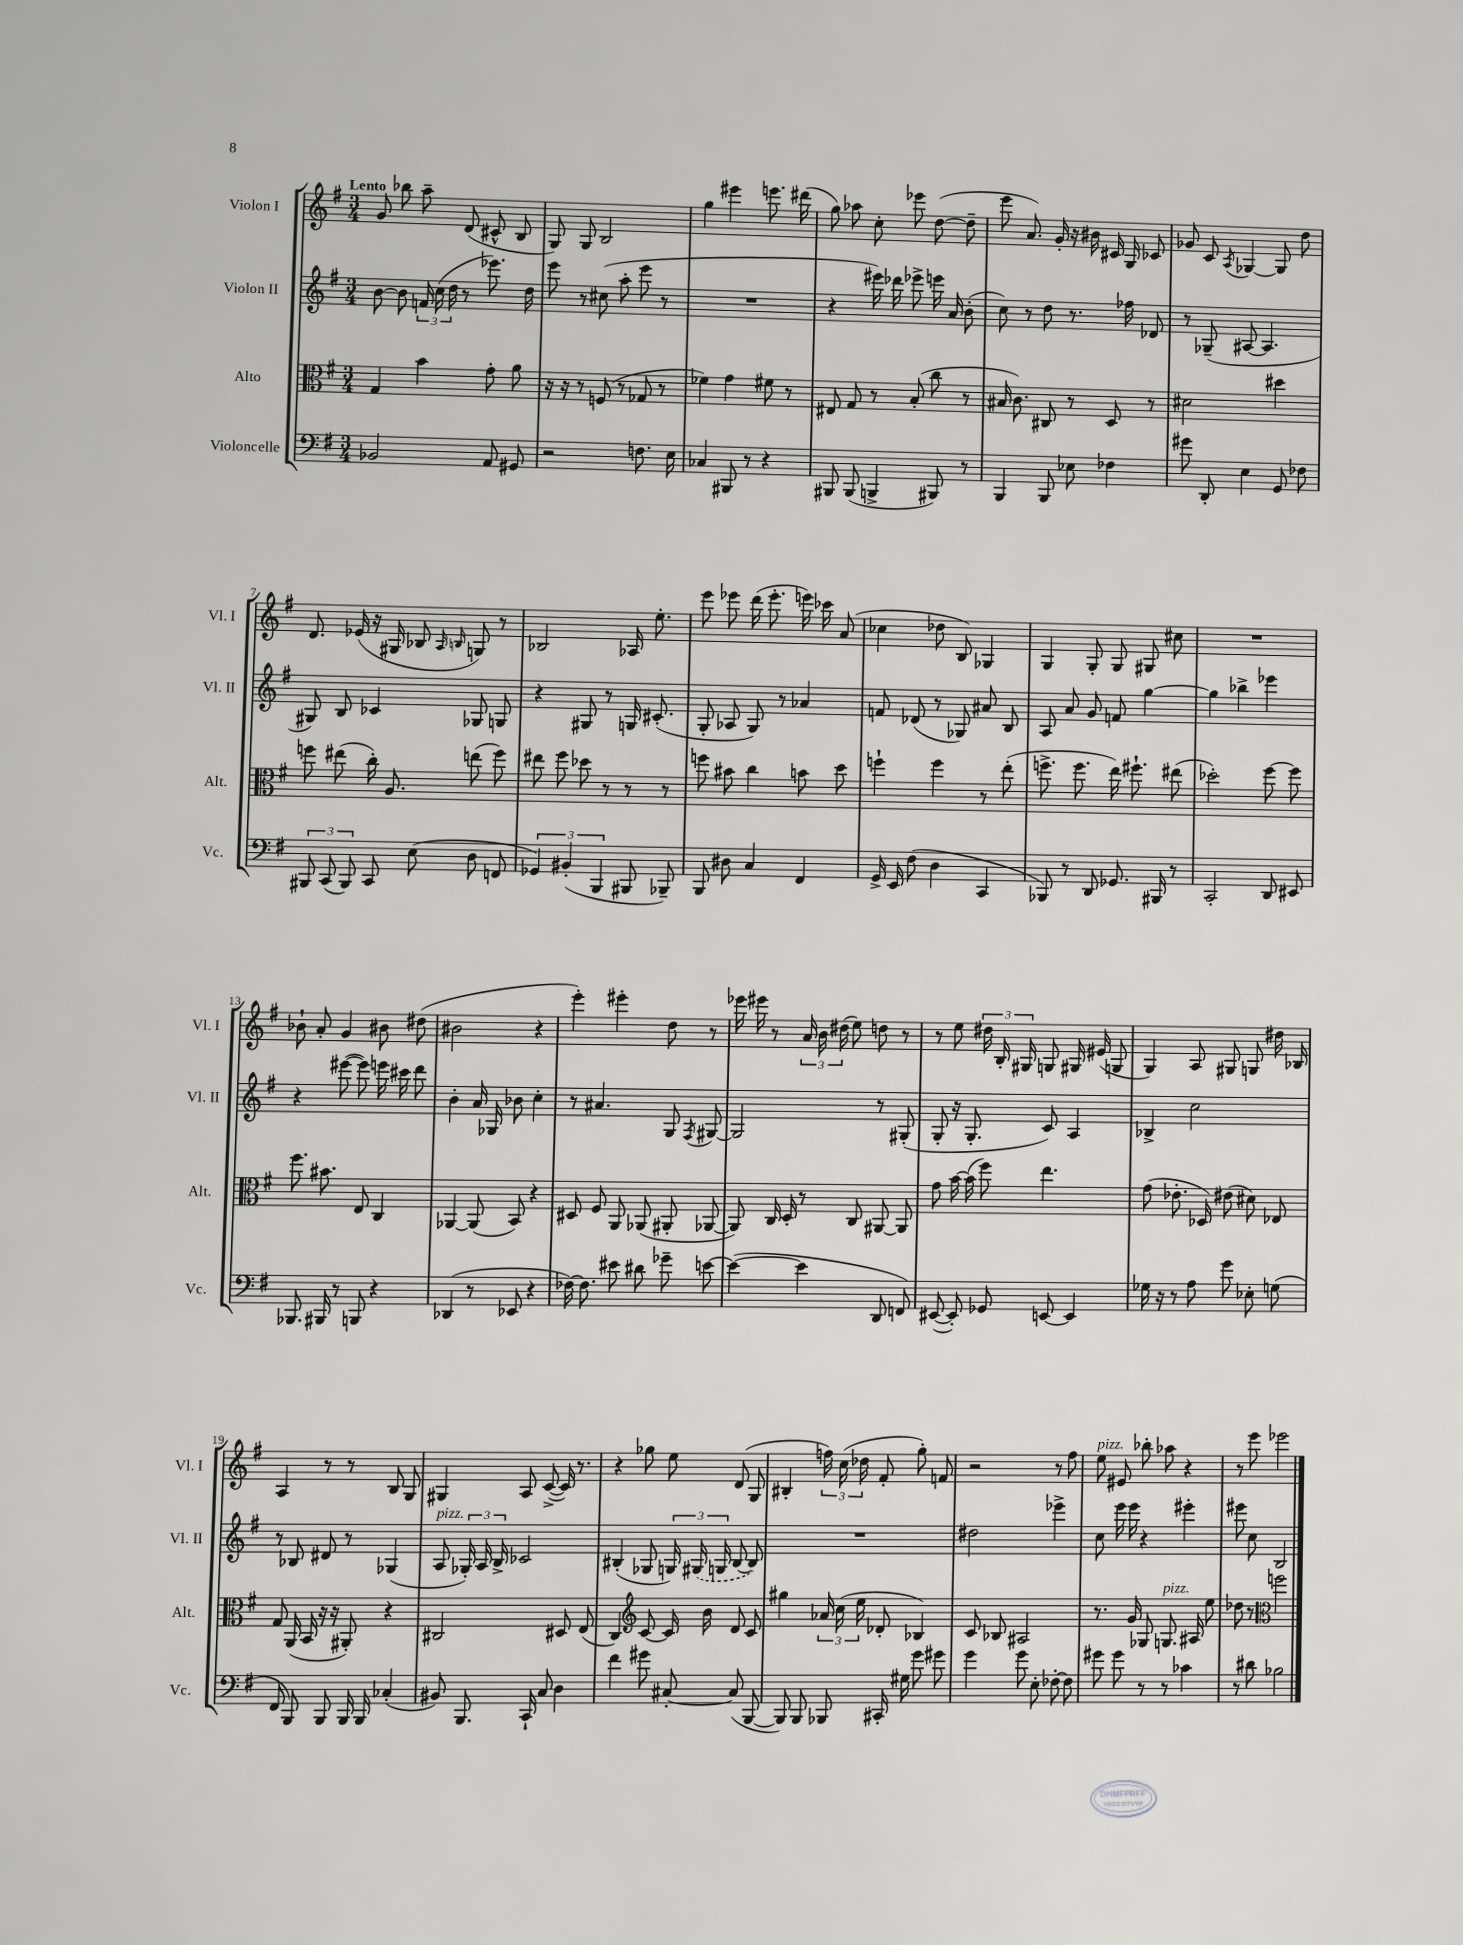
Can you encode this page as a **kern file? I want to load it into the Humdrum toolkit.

**kern	**kern	**kern	**kern
*part4	*part3	*part2	*part1
*staff4	*staff3	*staff2	*staff1
*I"Violoncelle	*I"Alto	*I"Violon II	*I"Violon I
*I'Vc.	*I'Alt.	*I'Vl. II	*I'Vl. I
*clefF4	*clefC3	*clefG2	*clefG2
*k[f#]	*k[f#]	*k[f#]	*k[f#]
*M3/4	*M3/4	*M3/4	*M3/4
=1	=1	=1	=1
!	!	!	!LO:TX:a:B:t=Lento
2BB-X/	4G/	[8b\	8g/
.	.	8b\]	8bb-X\
.	4b\	24fn/	8aa~\
.	.	(24cc\	.
.	.	24dd\	.
.	.	8r	(8d/
8AA/	8g'\	8.eee-X\)	8c#X^^/
8GG#X/	8a\	.	8B/
.	.	16dd\	.
=2	=2	=2	=2
2r	16r	8eee\	8G/)
.	16r	.	.
.	8r	8r	8G/
.	(8Fn/	(8cc#X\	2B/
.	8r	8aa'\	.
8.Fn\	8G-X/	8eee\	.
.	8r	8r	.
16E\	.	.	.
=3	=3	=3	=3
4C-X/	4f-X\)	2.r	4gg\
8BBB#X/	4g\	.	4eee#X\
8r	.	.	.
4r	8f#X\	.	8.eeen\
.	8r	.	.
.	.	.	(16ddd#X\
=4	=4	=4	=4
8BBB#X/	8E#X/	4r	8gg\)
(8BBB#/	8G/	.	8aa-X\
4BBBn^/	8r	16eee#X\)	8cc'\
.	.	16ddd-X\	.
.	(8B'/	8eee-X^\	8eee-X\
8BBB#X/)	8cc\	16eeen\	([8dd\
.	.	16a/	.
8r	8r	(8b'\	8dd~\]
=5	=5	=5	=5
4BBB/	16B#X/	8cc\)	8eee\
.	8.c\)	.	.
.	.	8r	8.a/)
8BBB/	8C#X/	8dd\	.
.	.	.	16g'/
8E-X\	8r	8.r	16r
.	.	.	16b#X\
4F-X\	8D/	.	16c#X/
.	.	16ff-X\	16G/
.	8r	8d-X/	8c-X/
=6	=6	=6	=6
8g#X\	2d#X\	8r	8g-X/
8DD'/	.	(8G-X~/	8c/
.	.	.	8qA/
4E\	.	[8A#X/	[4G-X/
.	.	4.A#/]	.
8GG/	4dd#X\	.	8G-/]
8F-X\	.	.	8dd\
!!LO:LB:g=z
=7	=7	=7	=7
12BBB#X/	8ffn\	8G#X/)	8.d/
(12CC/	.	.	.
.	(8ee#X\	8B/	.
12BBB#/)	.	.	.
.	.	.	(16e-X/
8CC/	16cc'\)	4c-X/	16r
.	8.A/	.	16G#X/
(8E\	.	.	8B-X/
.	.	.	16qqA/
.	.	.	16qqBn/
8D\	(8een\	8G-X/	8Gn/)
8FFn/	8ff\)	8Gn/	8r
=8	=8	=8	=8
6GG-X/)	8ee#X\	4r	2B-X/
.	8ff#\	.	.
(6BB#X'/	.	.	.
.	8dd-X\	8G#X/	.
6BBB/	.	.	.
.	8r	8r	.
8BBB#X/	8r	16Gn/	16A-X/
.	.	(8.c#X'/	8.ee'\
8BBB-X~/)	8r	.	.
=9	=9	=9	=9
8BBB/	8ffn\	8G'/	8eee\
8D#X\	8b#X\	8A-X/	8eee-X\
4C/	4cc\	8G/)	(16ddd\
.	.	.	8.eee-'\
.	.	8r	.
4FF#/	8bn\	4a-X/	16eeen\)
.	.	.	16ccc-X\
.	8dd\	.	(8a/
=10	=10	=10	=10
16GG^/	4ffn`\	8fn/	4cc-X\
16EE/	.	.	.
(8F#\	.	(8d-X/	.
4D\	4ff\	8r	8dd-X\
.	.	8G-X/)	8B/)
4CC/	8r	8a#X/	4G-X/
.	(8ee'\	8B/	.
=11	=11	=11	=11
8BBB-X/)	8.ffn^\	8A/	4G/
8r	.	8a/	.
.	8.ff\	.	.
8DD/	.	8g/	8G'/
8.GG-X/	16ee\)	8fn/	8G/
.	8.ff#X`\	.	.
.	.	[4gg\	8G#X/
16BBB#X/	.	.	.
8r	(8ee#X\	.	8cc#X\
=12	=12	=12	=12
2CC'/	2dd-X'\)	4gg\]	2.r
.	.	4bb-X^\	.
8DD/	[8ff#\	4eee-X\	.
8EE#X/	8ff#\]	.	.
!!LO:LB:g=z
=13	=13	=13	=13
8.BBB-X/	8.ff#\	4r	8b-X`\
.	.	.	8a'/
16BBB#X/	8.b#X\	.	.
8r	.	([8eee#X\	4g/
8BBBn/	8E/	8eee#\])	.
4r	4C/	16eeen\	8b#X\
.	.	16ccc#X\	.
.	.	8ddd\	(8dd#X\
=14	=14	=14	=14
(4DD-X/	[4AA-X/	4b'\	2b#X\
8r	(8AA-/]	16a/	.
.	.	16G-X/	.
8EE-X/	8BB/)	8b-X\	.
4r	4r	4cc'\	4r
=15	=15	=15	=15
[16F-X\)	8D#X/	8r	4eee'\)
8.F-\]	.	.	.
.	8F#/	4.a#X/	.
8e#X\	8AA/	.	4eee#X'\
8d#X\	(8AA-X/	.	.
8g-X~\	8AA#X'/	8G/	8dd\
.	.	8qF#/	.
[8en\	[8AA-X/	[8G#X/	8r
=16	=16	=16	=16
(4e\_	8AA-/])	2G#/]	16eee-X\
.	.	.	16eee#X\
.	16C/	.	8r
.	16D'/	.	.
4e\]	8r	.	24a/
.	.	.	24b\
.	.	.	(24dd#X\
.	8C/	.	8ee\)
8DD/	[8AA#X/	8r	8ddn\
8FFn/)	8AA#/]	(8G#X'/	8r
=17	=17	=17	=17
([8EE#X/	8g\	8G'/	8r
8EE#'/])	[16b\	16r	8ee\
.	(16b\]	8.G'/	.
8GG-X/	8ff#\)	.	24dd#X\
.	.	.	24B'/
.	.	.	24G#X/
[8EEn/	4.ee\	8c/)	8Gn/
4EE/]	.	4A/	16G#X/
.	.	.	(16e#X/
.	.	.	8Gn/
=18	=18	=18	=18
16G-X\	(8g\	4B-X^/	4G/)
16r	.	.	.
8r	8.e-X'\	.	.
8A\	.	2cc\	8A/
.	16D-X/)	.	.
8g\	(8e#X\	.	8G#X/
8E-X'\	8d#X\)	.	8Gn/
(8Gn\	8E-X/	.	16dd#X\
.	.	.	16B-X/
!!LO:LB:g=z
=19	=19	=19	=19
8FF#/	8G/	8r	4A/
8BBB/)	(16AA/	8B-X/	.
.	16BB/	.	.
8BBB/	16r	8d#X/	8r
.	16r	.	.
16BBB/	8AA#X'/)	8r	8r
16BBB/	.	.	.
(4C-X'/	4r	(4G-X/	8B/
.	.	.	8G/
=20	=20	=20	=20
!	!	!LO:TX:a:i:t=pizz.	!
8BB#X/)	2C#X/	8A/	4G#X/
8.BBB/	.	24G-X'/)	.
.	.	24A/	.
.	.	24B^/	.
.	.	2c-X/	8A/
16CC`/	.	.	.
8C/	.	.	([8c^/
4D\	8D#X/	.	16c/])
.	.	.	8.r
.	(8E/	.	.
=21	=21	=21	=21
4f#\	4C/)	(4B#X'/	4r
*	*clefG2	*	*
8g#X\	[8c/	8G-X/	8gg-X\
[8C#X'/	16c/]	24Gn/)	8ee\
.	.	(24G#X/	.
.	16b\	.	.
.	.	24Gn/	.
(8C#/]	8d/	[8B#/	(8d/
[8BBB/	8c/	8B#/])	8G/
=22	=22	=22	=22
8BBB/])	4gg#X\	2.r	4B#X'/
8BBB/	.	.	.
8BBB-X/	24a-X/	.	24ffn\)
.	(24cc\	.	(24cc\
.	24ee\	.	24dd-X\
16CC#X'/	8d-X'/	.	8f#'/
16G#X\	.	.	.
8g\	4B-X/)	.	8gg'\)
8g#X\	.	.	8fn/
=23	=23	=23	=23
4g\	8c/	2dd#X\	2r
.	8B-X/	.	.
8g\	2A#X/	.	.
8E'\	.	.	.
[8F-X'\	.	4eee-X^\	8r
8F-\]	.	.	8ff#\
=24	=24	=24	=24
!	!	!	!LO:TX:a:i:t=pizz.
8g#X\	8.r	8cc\	8ee\
8g#\	.	16eee\	8e#X/
.	16g/	16eee\	.
8r	8G-X/	4r	8bb-X'\
!	!LO:TX:a:i:t=pizz.	!	!
8r	8.Gn/	.	8aa-X\
4c-X\	.	4eee#X'\	4r
.	16A#X/	.	.
.	8ee\	.	.
=25	=25	=25	=25
8r	8dd-X\	8eee#X\	8r
8d#X\	8r	8cc\	8eee\
*	*clefC3	*	*
2B-X\	2ffn\	2B/	2eee-X\
==	==	==	==
*-	*-	*-	*-
